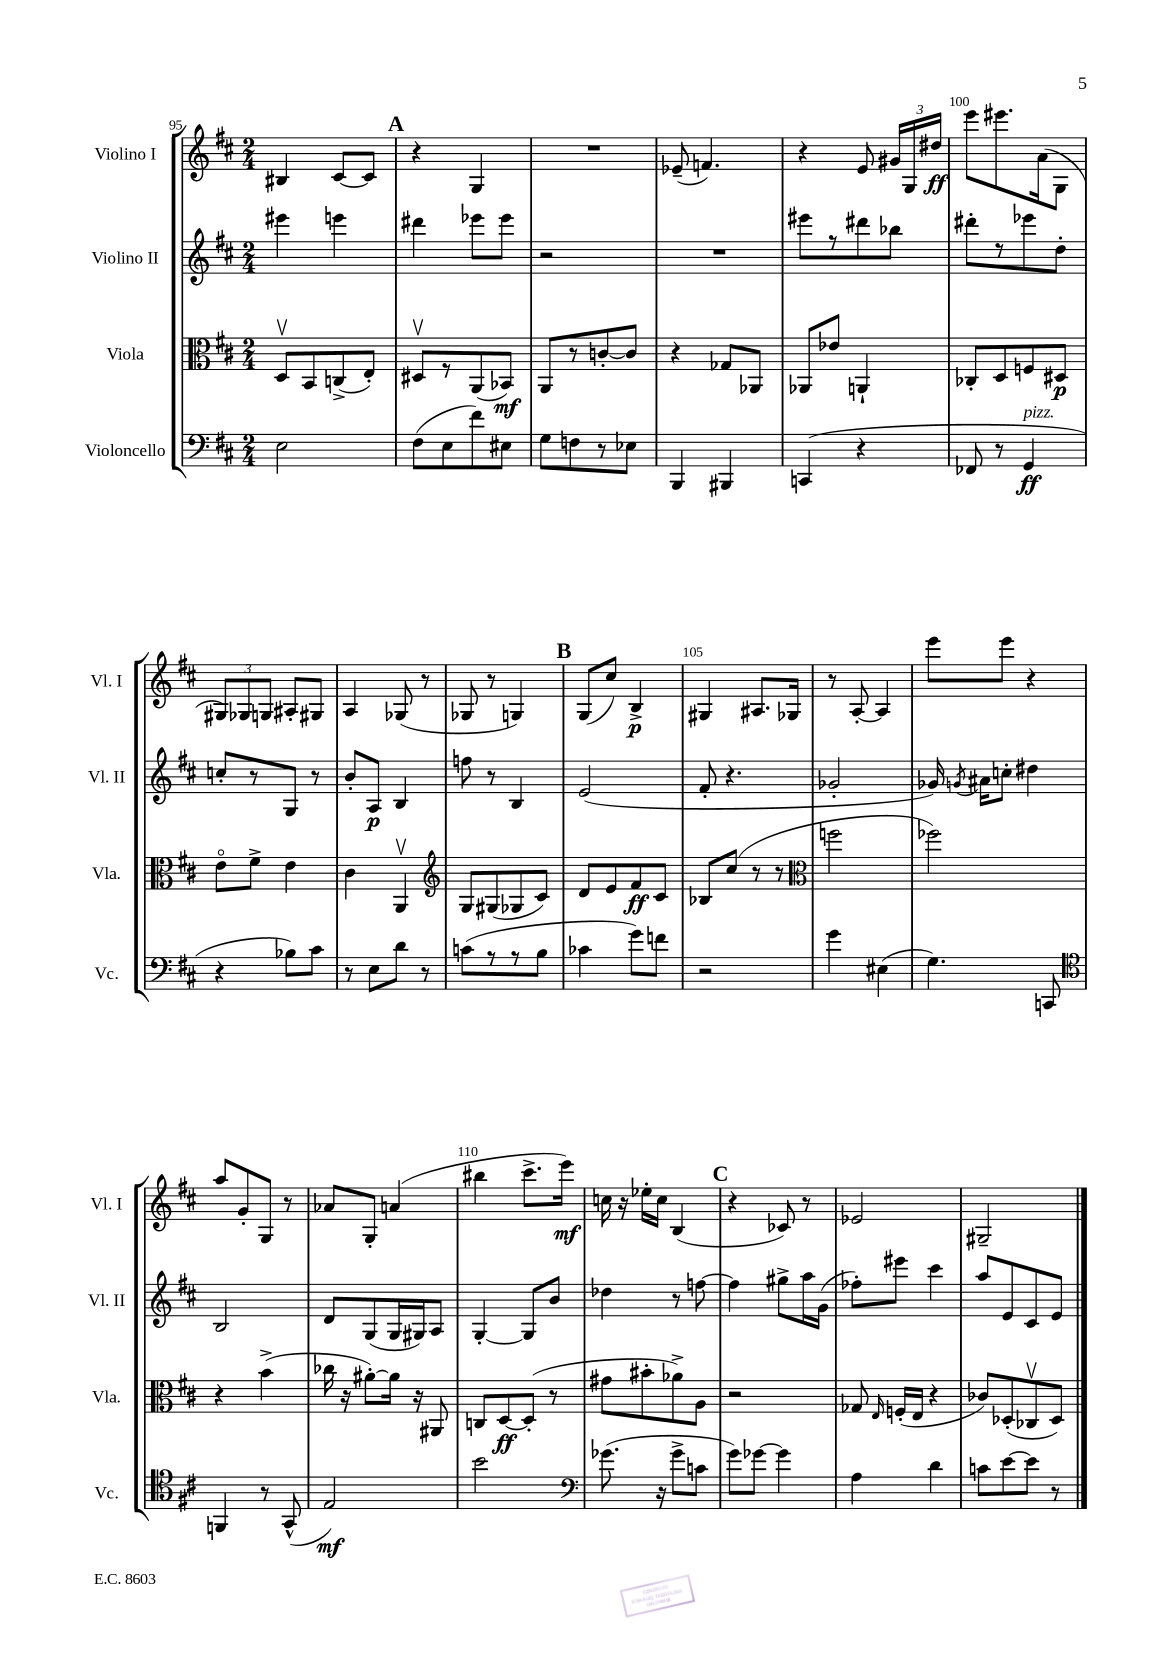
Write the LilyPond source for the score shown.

<<
\new StaffGroup <<
\new Staff = "s0" \with { instrumentName = "Violino I" shortInstrumentName = "Vl. I" } {
    \clef treble \key d \major \numericTimeSignature \time 2/4
    \autoBeamOff bis4 cis'8[~ cis'8] |
    \mark \markup { \bold "A" } r4 g4 |
    R2 |
    ees'8--( f'4.) |
    r4 e'8 \tuplet 3/2 { gis'16[ g16 dis''16]\ff } |
    e'''8[ eis'''8. a'16( g8] |
    \tuplet 3/2 { gis8[) ges8 g8] } ais8[-. gis8] |
    a4 ges8( r8 |
    ges8 r8 g4) |
    \mark \markup { \bold "B" } g8[( cis''8]) b4->\p |
    gis4 ais8.[ ges16] |
    r8 a8~-. a4 |
    e'''8[ e'''8] r4 |
    a''8[ g'8-. g8] r8 |
    aes'8[ g8]-. a'4( |
    bis''4 cis'''8.[-> e'''16]\mf) |
    c''16 r16 ees''16[-. c''16] b4( |
    \mark \markup { \bold "C" } r4 ces'8) r8 |
    ees'2 |
    gis2-- \bar "|." |
}
\new Staff = "s1" \with { instrumentName = "Violino II" shortInstrumentName = "Vl. II" } {
    \clef treble \key d \major \numericTimeSignature \time 2/4
    \autoBeamOff eis'''4 e'''4 |
    \mark \markup { \bold "A" } dis'''4 ees'''8[ ees'''8] |
    r2 |
    R2 |
    eis'''8[ r8 dis'''8 bes''8] |
    dis'''8[-. r8 ees'''8 d''8]-. |
    c''8[-. r8 g8] r8 |
    b'8[-. a8]\p b4 |
    f''8 r8 b4 |
    \mark \markup { \bold "B" } e'2( |
    fis'8-. r4. |
    ges'2-. |
    ges'16) \acciaccatura { g'8 } ais'16[ c''8]-. dis''4 |
    b2 |
    d'8[ g8( g16 gis16) a8] |
    g4~-. g8[ b'8] |
    des''4 r8 f''8~ |
    \mark \markup { \bold "C" } f''4 gis''8[-> a''16 g'16]( |
    fes''8[-.) eis'''8] cis'''4 |
    a''8[ e'8 cis'8 e'8] \bar "|." |
}
\new Staff = "s2" \with { instrumentName = "Viola" shortInstrumentName = "Vla." } {
    \clef alto \key d \major \numericTimeSignature \time 2/4
    \autoBeamOff d8[\upbow b,8 c8->( e8]-.) |
    \mark \markup { \bold "A" } dis8[\upbow r8 a,8( bes,8]\mf) |
    a,8[ r8 c'8~-. c'8] |
    r4 ges8[ aes,8] |
    aes,8[ ees'8] a,4-! |
    ces8[-. d8 f8 dis8]\p |
    e'8[\flageolet fis'8]-> e'4 |
    cis'4 a,4\upbow |
    \clef treble g8[ gis8( ges8 cis'8]) |
    \mark \markup { \bold "B" } d'8[ e'8 fis'8\ff cis'8] |
    bes8[ cis''8]( r8 r8 |
    \clef alto f''2 |
    fes''2) |
    r4 b'4->( |
    ces''16 r16 ais'8[~-.) ais'16] r16 ais,8 |
    c8[ d8~\ff d8]-.( r8 |
    gis'8[ bis'8-. aes'8->) a8] |
    \mark \markup { \bold "C" } r2 |
    ges8 \grace { e16 } f16[-.( e16] r4 |
    ces'8[) des8-.( ces8\upbow des8]) \bar "|." |
}
\new Staff = "s3" \with { instrumentName = "Violoncello" shortInstrumentName = "Vc." } {
    \clef bass \key d \major \numericTimeSignature \time 2/4
    \autoBeamOff e2 |
    \mark \markup { \bold "A" } fis8[( e8 fis'8) eis8] |
    g8[ f8 r8 ees8] |
    b,,4 bis,,4 |
    c,4( r4 |
    fes,8 r8 g,4\ff^\markup { \italic "pizz." } |
    r4 bes8[) cis'8] |
    r8 e8[ d'8] r8 |
    c'8[( r8 r8 b8] |
    \mark \markup { \bold "B" } ces'4 g'8[) f'8] |
    r2 |
    g'4 eis4( |
    g4.) c,8 |
    \clef tenor f,4 r8 g,8-^( |
    e2\mf) |
    b'2 |
    \clef bass ges'8.( r16 ges'8[-> c'8] |
    \mark \markup { \bold "C" } g'8[) ges'8]~ ges'4 |
    a4 d'4 |
    c'8[ e'8~ e'8] r8 \bar "|." |
}
>>
>>
\layout { \context { \Score currentBarNumber = #95 \override BarNumber.break-visibility = ##(#f #t #t) barNumberVisibility = #(every-nth-bar-number-visible 5) } }
